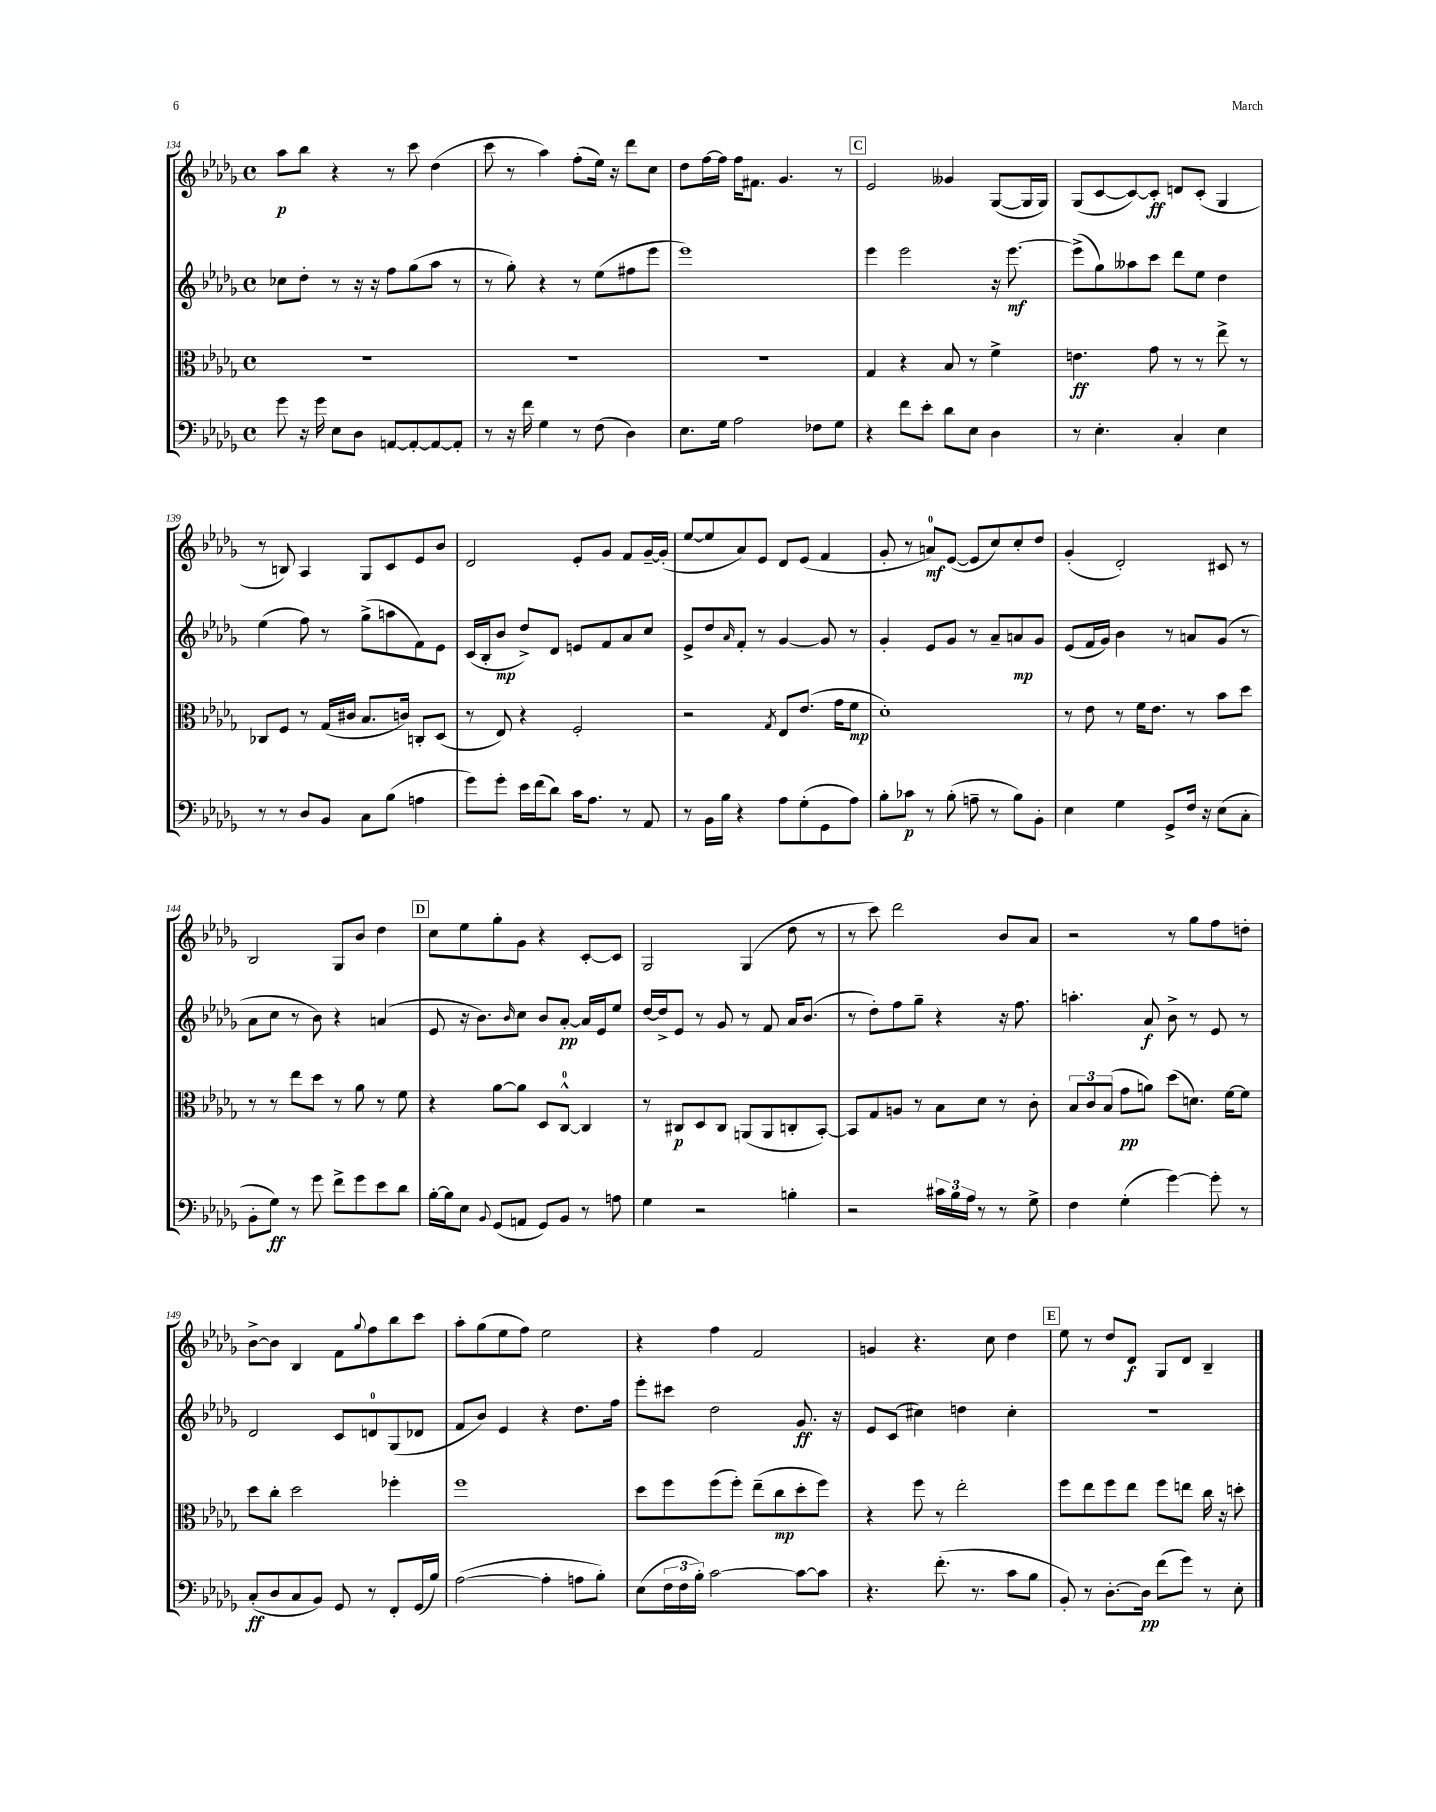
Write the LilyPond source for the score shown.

<<
\new StaffGroup <<
\new Staff = "s0" {
    \clef treble \key des \major \defaultTimeSignature \time 4/4
    aes''8\p bes''8 r4 r8 c'''8 des''4( |
    c'''8 r8 aes''4) f''8-.( ees''16) r16 des'''8 c''8 |
    des''8 f''16~ f''16 f''16 fis'8. ges'4. r8 |
    \mark \markup { \box "C" } ees'2 geses'4 ges8~( ges16 ges16) |
    ges8( c'8~ c'8~) c'8-.\ff d'8 c'8-.( ges4 |
    r8 b8) aes4 ges8 c'8 ees'8 bes'8 |
    des'2 ees'8-. ges'8 f'8 ges'16~-- ges'16-.( |
    ees''8~ ees''8 aes'8) ees'8 des'8 ees'8( f'4 |
    ges'8-. r8 a'8-0\mf) ees'8~( ees'8 c''8) c''8-. des''8 |
    ges'4-.( des'2-.) cis'8 r8 |
    bes2 ges8 bes'8 des''4 |
    \mark \markup { \box "D" } c''8 ees''8 ges''8-. ges'8 r4 c'8~-. c'8 |
    ges2 ges4( des''8 r8 |
    r8 c'''8) des'''2 bes'8 aes'8 |
    r2 r8 ges''8 f''8 d''8-. |
    bes'8~-> bes'8 bes4 f'8 \appoggiatura { ges''8 } f''8 bes''8 c'''8 |
    aes''8-. ges''8( ees''8 f''8) ees''2 |
    r4 f''4 f'2 |
    g'4 r4. c''8 des''4 |
    \mark \markup { \box "E" } ees''8 r8 des''8 des'8\f ges8 des'8 bes4-- \bar "|." |
}
\new Staff = "s1" {
    \clef treble \key des \major \defaultTimeSignature \time 4/4
    ces''8 des''8-. r8 r16 r16 f''8 ges''8( aes''8 r8 |
    r8 ges''8-.) r4 r8 ees''8( fis''8 ees'''8 |
    ees'''1) |
    \mark \markup { \box "C" } ees'''4 ees'''2 r16 ees'''8.~\mf |
    ees'''8->( ges''8) aeses''8 c'''8 des'''8 ees''8 des''4 |
    ees''4( f''8) r8 ges''8->( a''8 f'8) ees'8 |
    c'16( bes16-. bes'8\mp des''8->) des'8 e'8 f'8 aes'8 c''8 |
    ees'8-> des''8 \grace { aes'16 } f'8-. r8 ges'4~ ges'8 r8 |
    ges'4-. ees'8 ges'8 r8 aes'8-- a'8\mp ges'8 |
    ees'8( f'16 ges'16) bes'4 r8 a'8 ges'8( r8 |
    aes'8 c''8 r8 bes'8) r4 a'4( |
    \mark \markup { \box "D" } ees'8 r16 bes'8.) \grace { bes'16 } c''8 bes'8 aes'8~-.\pp aes'16 ees'16 ees''8 |
    des''16~ des''16-> ees'8 r8 ges'8 r8 f'8 aes'16 bes'8.( |
    r8 des''8-.) f''8 ges''8-- r4 r16 f''8. |
    a''4.-. aes'8\f bes'8-> r8 ees'8 r8 |
    des'2 c'8 d'8-0 ges8( des'8 |
    f'8 bes'8) ees'4 r4 des''8. f''16 |
    ees'''8-. cis'''8 des''2 ges'8.\ff r16 |
    ees'8 c'8( cis''4) d''4 cis''4-. |
    \mark \markup { \box "E" } R1 \bar "|." |
}
\new Staff = "s2" {
    \clef alto \key des \major \defaultTimeSignature \time 4/4
    R1 |
    R1 |
    R1 |
    \mark \markup { \box "C" } ges4 r4 bes8 r8 f'4-> |
    e'4.\ff ges'8 r8 r8 ees''8-> r8 |
    ces8 f8 r8 ges16( cis'16 bes8. c'16) c8-. des8( |
    r8 ees8) r4 f2-. |
    r2 \acciaccatura { ges8 } ees8 ees'8.( ges'16 f'8\mp |
    des'1-.) |
    r8 ees'8 r8 f'16 ees'8. r8 bes'8 des''8 |
    r8 r8 ees''8 des''8 r8 aes'8 r8 f'8 |
    \mark \markup { \box "D" } r4 aes'8~ aes'8 des8 c8-0~-^ c4 |
    r8 cis8\p des8 cis8 a,8( a,8 c8-. bes,8~-.) |
    bes,8 ges8 a8 r8 bes8 des'8 r8 c'8-. |
    \tuplet 3/2 { bes8 c'8 bes8( } ges'8\pp a'8) des''8( d'8.) f'16~ f'8 |
    des''8 c''8-. des''2 fes''4-. |
    f''1 |
    des''8 f''8 f''8( f''8-.) ees''8--( c''8\mp des''8-. f''8) |
    r4 f''8 r8 ees''2-. |
    \mark \markup { \box "E" } f''8 ees''8 f''8 ees''8 f''8 e''8 c''16 r16 d''8-. \bar "|." |
}
\new Staff = "s3" {
    \clef bass \key des \major \defaultTimeSignature \time 4/4
    ges'8 r16 ges'16 ees8 des8 a,8~ a,8~-. a,8~ a,8-. |
    r8 r16 f'16 ges4 r8 f8( des4) |
    ees8. ges16 aes2 fes8 ges8 |
    \mark \markup { \box "C" } r4 f'8 ees'8-. des'8 ees8 des4 |
    r8 ees4.-. c4-. ees4 |
    r8 r8 des8 bes,8 c8 bes8( a4 |
    ges'8) ges'8-. ees'16 f'16( des'8) c'16 aes8. r8 aes,8 |
    r8 bes,16 bes16 r4 aes8 ges8-.( ges,8 aes8) |
    bes8-. ces'8\p r8 bes8-.( a8-- r8 bes8) bes,8-. |
    ees4 ges4 ges,8-> f16 r16 ees8( c8-. |
    bes,8-. ges8\ff) r8 ges'8 f'8-> ges'8 ees'8 des'8 |
    \mark \markup { \box "D" } bes16~-. bes16 ees8 \appoggiatura { bes,8 } ges,8( a,8 ges,8) bes,8 r8 a8 |
    ges4 r2 b4-. |
    r2 \tuplet 3/2 { cis'16 bes16 aes16 } r8 r8 ges8-> |
    f4 ges4-.( ges'4~) ges'8-. r8 |
    c8-.\ff( des8 c8 bes,8) ges,8 r8 f,8-. ges,16( bes16) |
    aes2~( aes4-. a8 bes8-.) |
    ees8( \tuplet 3/2 { f16 f16 bes16-.) } c'2~ c'8~ c'8 |
    r4. f'8.-.( r8. c'8 bes8 |
    \mark \markup { \box "E" } bes,8-.) r8 des8.~-. des16\pp f'8( ges'8) r8 ees8-. \bar "|." |
}
>>
>>
\layout { \context { \Score currentBarNumber = #134 } }
